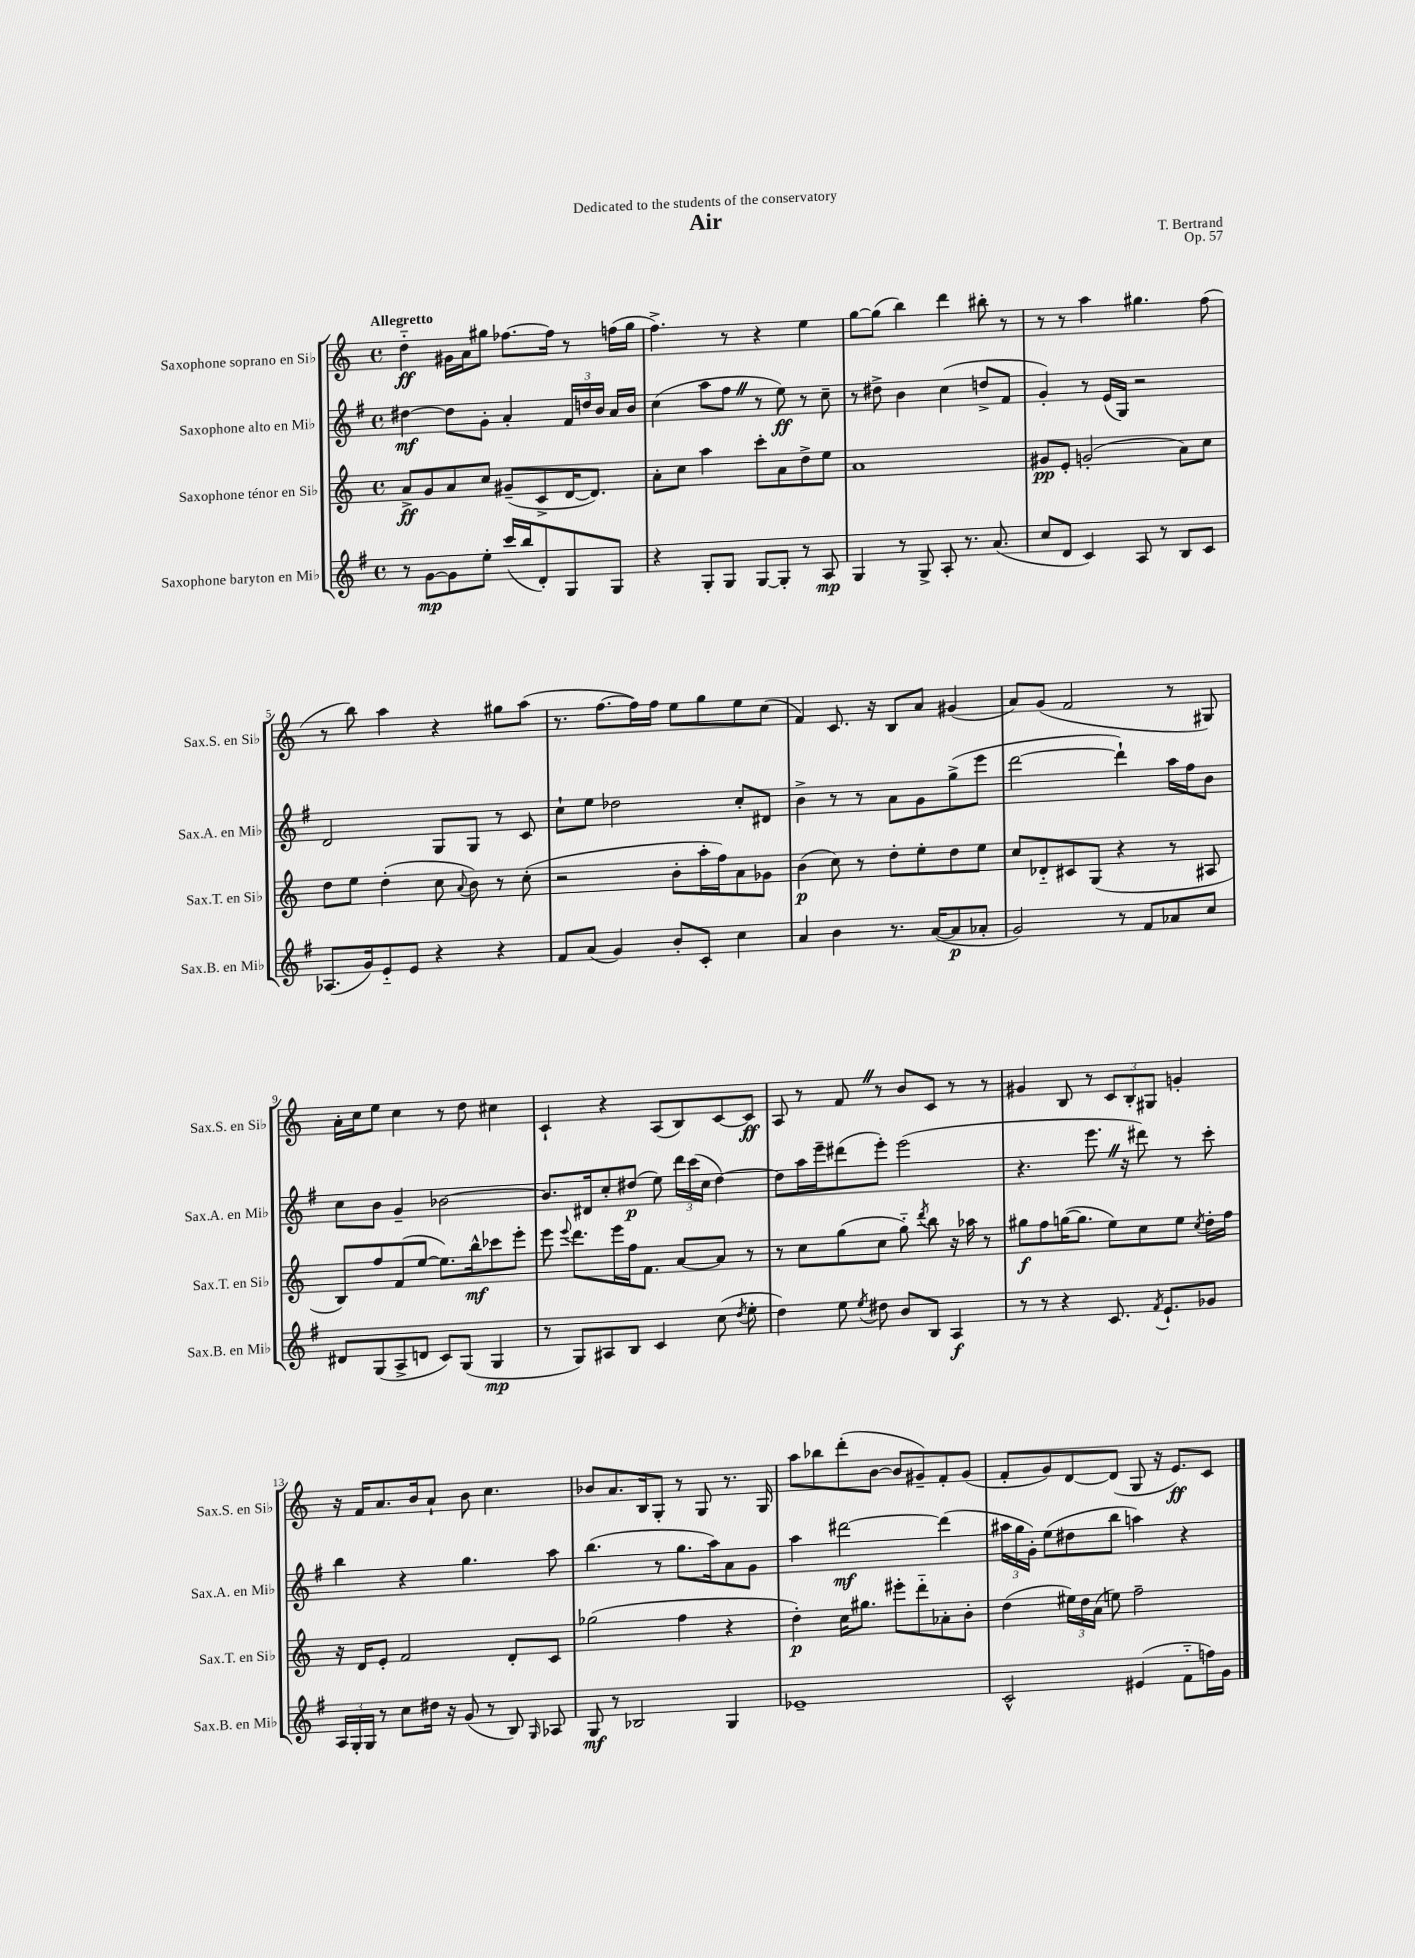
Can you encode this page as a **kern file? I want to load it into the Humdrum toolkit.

**kern	**kern	**kern	**kern
*staff4	*staff3	*staff2	*staff1
*clefG2	*clefG2	*clefG2	*clefG2
*k[f#]	*k[]	*k[f#]	*k[]
*M4/4	*M4/4	*M4/4	*M4/4
*met(c)	*met(c)	*met(c)	*met(c)
8r	8a^/L	[4dd#\	4dd'~\
[8g\L	8g/	.	.
8g\]	8a/	8dd#\]L	16g#\LL
.	.	.	16a\J
8ee'\J	8cc/J	8g'\J	8gg#\J
(16ccc/LL	(8g#~/L	4a'/	[8.ff-\L
16bb/J	.	.	.
8d'/)	8c^/	.	.
.	.	.	16ff-\]Jk
8G/	[16d/K	24f#/LL	8r
.	.	24dd/	.
.	8.d/]J)	.	.
.	.	24b/JJ	.
8G/J	.	16a/LL	(16ff\LL
.	.	16b/JJ	16gg#\JJ
=	=	=	=
4r	8a'\L	(4cc\	4.ff^\)
.	8cc\J	.	.
8G'/L	4aa\	8aa\L	.
8G/J	.	8ff#\J	8r
[8G/L	8ccc'\L	8r	4r
8G'/]J	8a\	8ee\)	.
8r	8dd^\	8r	4ee\
8A/	8ee\J	8cc~\	.
=	=	=	=
4G/	1a	8r	[8gg\L
.	.	8dd#^\	(8gg\]J
8r	.	4b\	4bb\)
8G^/	.	.	.
8A'/	.	(4cc\	4ddd\
8.r	.	.	.
.	.	8dd^/L	8bb#'\
(8.a/	.	.	.
.	.	8f#/J	8r
=	=	=	=
8cc/L	8g#/L	4g'/)	8r
8d/J	8e'/J	.	8r
4c/)	(2g'/	8r	4aa\
.	.	(16e/LL	.
.	.	16G/JJ)	.
8A/	.	2r	4.gg#\
8r	.	.	.
8B/L	8a\L)	.	.
8c/J	8cc\J	.	(8ff\
=	=	=	=
(8.A-/L	8dd\L	2d/	8r
.	8ee\J	.	8bb\)
16g/k)	.	.	.
8e'~/	(4dd'\	.	4aa\
8e/J	.	.	.
4r	8cc\	8G/L	4r
.	8qqa/	.	.
.	8b\)	8G/J	.
4r	8r	8r	8gg#\L
.	(8cc'\	8c/	(8aa\J
=	=	=	=
8f#/L	2r	8cc`\L	8.r
(8a/J	.	8ee\J	.
.	.	.	[8.ff\L
4g/)	.	2dd-\	.
.	.	.	16ff\]L)
.	.	.	16ff\JJ
8b'/L	8b'\L	.	8ee\L
8c'/J	16aa'\L	.	8gg\
.	16ff\J)	.	.
4cc\	8a\	8cc'/L	8ee\
.	8g-\J	8d#/J	(8cc\J
=	=	=	=
4a/	(4b\	4b^\	4f/)
4b\	8cc\)	8r	8.c/
.	8r	8r	.
.	.	.	16r
8.r	8dd'\L	8a\L	8B/L
.	8ee'\	8g\	8a/J
([16a/LK	.	.	.
8a/]	8dd\	(8gg^\	(4g#/
8a-'/J	8ee\J	8eee\J	.
=	=	=	=
2g/)	8cc/L	[2ddd\	8a/L)
.	8d-'~/	.	(8g/J
.	8c#/	.	2f/
.	(8G/J	.	.
8r	4r	4ddd`\])	.
8f#/L	.	.	.
8a-/	8r	16aa\LL	8r
.	.	16ff#\J	.
8cc/J	8A#/	8b\J	8G#/)
=	=	=	=
8d#/L	8B/L)	8cc\L	16a'\LL
.	.	.	16cc\J
(8G/	8ff/	8b\J	8ee\J
8A^/	(8f/	4g~/	4cc\
8d/J	[8ee/J	.	.
8c/L)	8.ee\]L)	[2b-\	8r
(8G/J	.	.	8dd\
.	16bb^^\k	.	.
4G/	8ccc-\	.	4cc#\
.	8eee'\J	.	.
=	=	=	=
8r	8eee\	8.b-/]L	4c`/
.	8qqeee/	.	.
8G/L)	8.ddd\L	.	.
.	.	16d#/k	.
8A#/	.	8cc'/	4r
.	16eee\L	.	.
8B/J	16ff\J	(8dd#/J	.
.	8.f\J	.	.
4c/	.	8ee\)	(8A/L
.	[8a/L	24ddd\LL	8B/)
.	.	(24ccc\	.
.	.	24cc\JJ	.
(8cc\	8a/]J	[4dd#\)	[8c/
8qdd/	.	.	.
8ee'\	8r	.	8c/]J
=	=	=	=
4dd\)	8r	8dd#\]L	8A/
.	8cc\L	16aa\L	8r
.	.	16eee~\J	.
8ee\	(8gg\	(8ddd#\	8f/
8qee/	.	.	.
8dd#\	8cc\J	8eee'\J)	8r
8b/L	8gg'~\)	(2eee\	8b/L
.	8qddd/	.	.
8B/J	8bb\	.	8c/J
4A/	16r	.	8r
.	16aa-\	.	.
.	8r	.	8r
=	=	=	=
8r	8gg#\L	4.r	4g#/
8r	8ff\	.	.
4r	([16gg\K	.	8B/
.	8.gg\]J	.	.
.	.	8.eee\	8r
8.c/	8ee\L)	.	12c/L
.	.	16r	.
.	.	.	12B'/
.	8cc\	8ddd#\)	.
.	.	.	12G#/J
8qf#/	.	.	.
8.e`/L	.	.	.
.	8ee\J	8r	4g'/
.	8qcc/	.	.
8g-/J	16dd'\LL	8ccc'\	.
.	16ff\JJ	.	.
=	=	=	=
24A/LL	16r	4bb\	16r
24G'/	.	.	.
.	16d/LK	.	16f/LK
24G/JJ	.	.	.
8r	8e'/J	.	8.a/
8cc\L	2f/	4r	.
.	.	.	16b/k
16dd#\Jk	.	.	8a`/J
16r	.	.	.
(8g/	.	4.gg\	8b\
8r	.	.	4.cc\
8B/)	8d'/L	.	.
16qqG/	.	.	.
8A-/	8c/J	8aa\	.
=	=	=	=
8G/	(2gg-\	(4.bb\	8b-/L
8r	.	.	8.a/
2B-/	.	.	.
.	.	.	16B/k
.	.	8r	8G'/J
.	4ff\	8.gg\L	8r
.	.	.	8G/
.	.	16aa\k)	.
4G/	4r	8a\	8.r
.	.	8g\J	.
.	.	.	16G/
=	=	=	=
1e-~	4dd'\)	4aa\	8aa\L
.	.	.	8bb-\
.	16cc\LK	[2ddd#\	(8ddd'\
.	8.gg#\J	.	.
.	.	.	[8b\J
.	8eee#'\L	.	8b/]L
.	8ddd'~\	.	8g#~/)
.	8a-'\	(4ddd#\]	8f'/
.	8b'\J	.	(8g#/J
=	=	=	=
2c^^/	(4dd\	24aa#\LL	8f'/L
.	.	24gg\	.
.	.	24g'\JJ)	.
.	.	(8ee\L	8g/)
.	24ee#\LL)	8dd#\	[8d/
.	24dd\	.	.
.	(24a\JJ	.	.
.	8ee\)	8bb\J	(8d/]J
(4e#/	2ff~\	4aa\)	8G/
.	.	.	16r
.	.	.	8.e/L)
8f#'~\L	.	4r	.
16ff\L)	.	.	8c/J
16g\JJ	.	.	.
==	==	==	==
*-	*-	*-	*-
